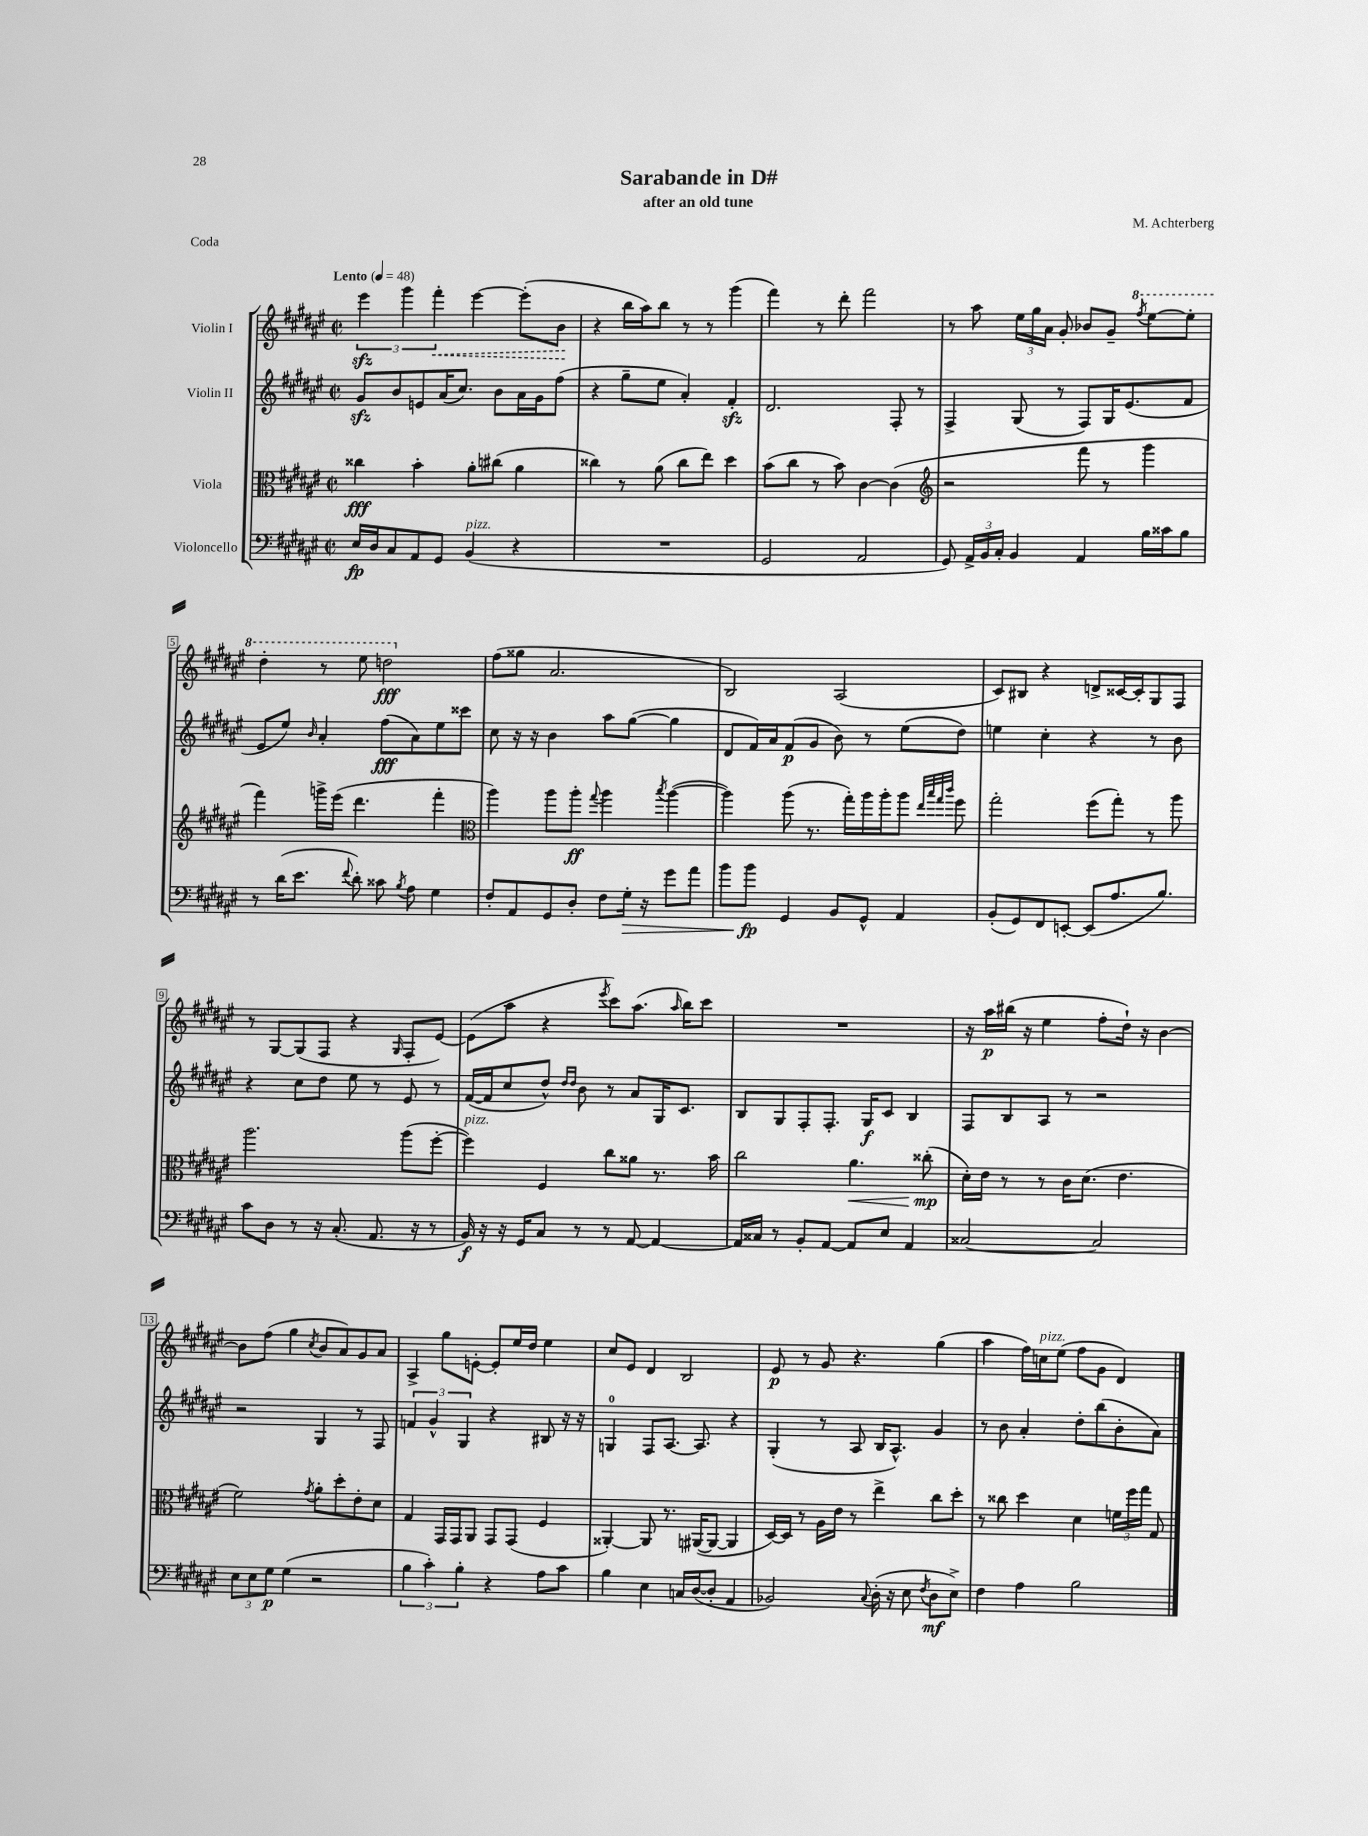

**kern	**kern	**kern	**kern
*staff4	*staff3	*staff2	*staff1
*clefF4	*clefC3	*clefG2	*clefG2
*k[f#c#g#d#a#e#]	*k[f#c#g#d#a#e#]	*k[f#c#g#d#a#e#]	*k[f#c#g#d#a#e#]
*M2/2	*M2/2	*M2/2	*M2/2
*met(c|)	*met(c|)	*met(c|)	*met(c|)
*MM48	*MM48	*MM48	*MM48
16E#	4cc##	8g#	6eee#
16D#	.	.	.
8C#	.	8b	.
.	.	.	6ggg#
8AA#	4b'	8e	.
.	.	.	6fff#'
8GG#	.	(16a#	.
.	.	8.cc#)	.
(4BB	8a#'	.	[4eee#
.	(8cc#	8b	.
4r	4a#	16a#	(8eee#']
.	.	16g#	.
.	.	(8ff#	8b
=	=	=	=
1r	4cc##)	4r	4r
.	8r	8gg#~	16bb
.	.	.	16aa#)
.	(8a#	8ee#	8bb
.	8cc##	4a#')	8r
.	8ee#)	.	8r
.	4dd#	4f#'	(4ggg#
=	=	=	=
2GG#	(8b	2.d#	4fff#)
.	8cc#	.	.
.	8r	.	8r
.	8b)	.	8ddd#'
2AA#	[4c#	.	2fff#
.	(4c#]	8F#'	.
.	.	8r	.
=	=	=	=
*	*clefG2	*	*
8GG#)	2r	4F#^	8r
24AA#^	.	.	8aa#
24BB	.	.	.
24C#'	.	.	.
4BB	.	(8G#	24ee#
.	.	.	24gg#
.	.	.	24a#
.	.	8r	8g#'
4AA#	8fff#	8F#)	8b-
.	8r	16G#	8g#~
.	.	(8.e#	.
.	.	.	8qfff#
16B	4ggg#	.	[8eee#
16c##	.	.	.
8B	.	8f#	8eee#']
=	=	=	=
8r	4fff#)	8e#	4ddd#'
(16d#	.	8ee#)	.
8.e#	.	.	.
.	.	16qqb	.
.	16ggg^	4a#'	8r
.	(16eee#	.	.
8qqf#	.	.	.
8d#')	4.ddd#	.	8eee#
8c##	.	(8ff#	2ddd
8qB	.	.	.
8A#	.	8a#)	.
4G#	4fff#'	8ee#	.
.	.	8ccc##	.
=	=	=	=
*	*clefC3	*	*
8F#'	4aa#)	8cc#	(8ff#
8AA#	.	16r	8gg##
.	.	16r	.
8GG#	8aa#	4b	2.a#
8D#'	8aa#'	.	.
.	8qqgg#	.	.
8F#	4aa#	8aa#	.
16G#'	.	([8gg#	.
16r	.	.	.
.	8qbb	.	.
8g#	([4aa#	4gg#]	.
8a#	.	.	.
=	=	=	=
8b	4aa#])	8d#	2B)
8b	.	16f#)	.
.	.	16a#	.
4GG#	(8aa#	(8f#	.
.	8.r	8g#	.
8BB	.	8b)	(2A#
.	16gg#')	.	.
8GG#^^	16aa#	8r	.
.	16aa#'	.	.
4AA#	8aa#	(8ee#	.
.	32qqee#	.	.
.	32qqbb	.	.
.	32qqgg#	.	.
.	32qqccc#	.	.
.	8ff#	8dd#)	.
=	=	=	=
(8BB'	2gg#'	4ee	8c#)
8GG#)	.	.	8B#
8FF#	.	4cc#'	4r
[8EE'	.	.	.
(8EE]	(8ff#	4r	8d^
8.A#	8gg#')	.	[16c##
.	.	.	16c##']
.	8r	8r	8G#
8.B)	.	.	.
.	8aa#	8b	8F#
=	=	=	=
8c#	2.aa#	4r	8r
8D#	.	.	[8G#
8r	.	8cc#	(8G#]
16r	.	8dd#	8F#
(8.C#'	.	.	.
.	.	8ee#	4r
8.AA#	.	8r	.
.	.	.	16qqG#
.	(8aa#	8e#	8F#'
16r	.	.	.
8r	[8ff#'	8r	[8e#)
=	=	=	=
16BB)	4ff#])	([16f#	(8e#]
16r	.	16f#]	.
16r	.	8cc#	8aa#
16GG#	.	.	.
8C#	4F#	8dd#^^)	4r
.	.	16qqdd#	.
.	.	16qqdd#	.
8r	.	8b	.
.	.	.	8qeee#
8r	8cc#	8r	8ccc#)
[8AA#	8a##	8a#	(8.aa#
4AA#_	8.r	16G#	.
.	.	.	16qqaa#
.	.	8.c#	16bb)
.	.	.	8ccc#
.	16b	.	.
=	=	=	=
16AA#]	2cc#	8B	1r
16C##	.	.	.
8r	.	8G#	.
8BB'	.	8F#'	.
[8AA#	.	8.F#'	.
8AA#]	4.a#	.	.
.	.	16G#	.
8E#	.	8c#	.
4AA#	.	4B	.
.	(8cc##'	.	.
=	=	=	=
[2C##	16d#')	8F#	16r
.	16e#	.	16aa#
.	8r	8B	(16bb#
.	.	.	16r
.	8r	8A#	4ee#
.	16c#	8r	.
.	(8.d#	.	.
2C##]	.	2r	8ff#'
.	4.e#	.	16dd#`)
.	.	.	16r
.	.	.	[4b
=	=	=	=
12E#	2f#)	2r	8b]
12E#	.	.	.
.	.	.	(8ff#
12G#	.	.	.
(4G#	.	.	4gg#
.	8qg#	.	8qcc#
2r	8a#'	4G#	8b
.	8dd#'	.	8a#)
.	8e#'	8r	8g#
.	8d#	8F#	8a#
=	=	=	=
6B	4G#	6f	4A#^
6c#')	.	6g#^^	.
.	16GG#	.	8gg#
.	16GG#	.	.
6B'	.	6G#	.
.	8AA#	.	[8e'
4r	8GG#	4r	8e']
.	(8GG#	.	16ee#
.	.	.	16dd#
8A#	4F#	8B#	4ee#
8c#	.	16r	.
.	.	16r	.
=	=	=	=
4B	[4AA##')	4G	8cc#
.	.	.	8e#
4E#	8AA##]	8F#	4d#
.	8.r	[8.A#	.
16C	.	.	2B
([16D#	([16AA#	8.A#]	.
8D#']	8AA#_	.	.
4AA#	4AA#]	4r	.
=	=	=	=
2BB-)	[16D#)	(4G#'	8e#
.	16D#]	.	.
.	8r	.	8r
.	16A#	8r	8g#
.	16e#	.	.
.	8r	8A#	4.r
8qqC#	.	.	.
(16D#'	4ee#^	16B	.
16r	.	8.A#^^)	.
8E#	.	.	.
8qF#	.	.	.
8D#	8cc#	4g#	(4gg#
8E#^)	8dd#'	.	.
=	=	=	=
4F#	8r	8r	4aa#
.	8cc##	8b	.
4A#	4dd#	4a#'	16ff#)
.	.	.	16cc
.	.	.	(8ee#
2B	4d#	8dd#'	8ff#
.	.	(8bb	8g#
.	24f	8b'	4d#)
.	24ff#	.	.
.	24gg#	.	.
.	8G#	8a#)	.
==	==	==	==
*-	*-	*-	*-
